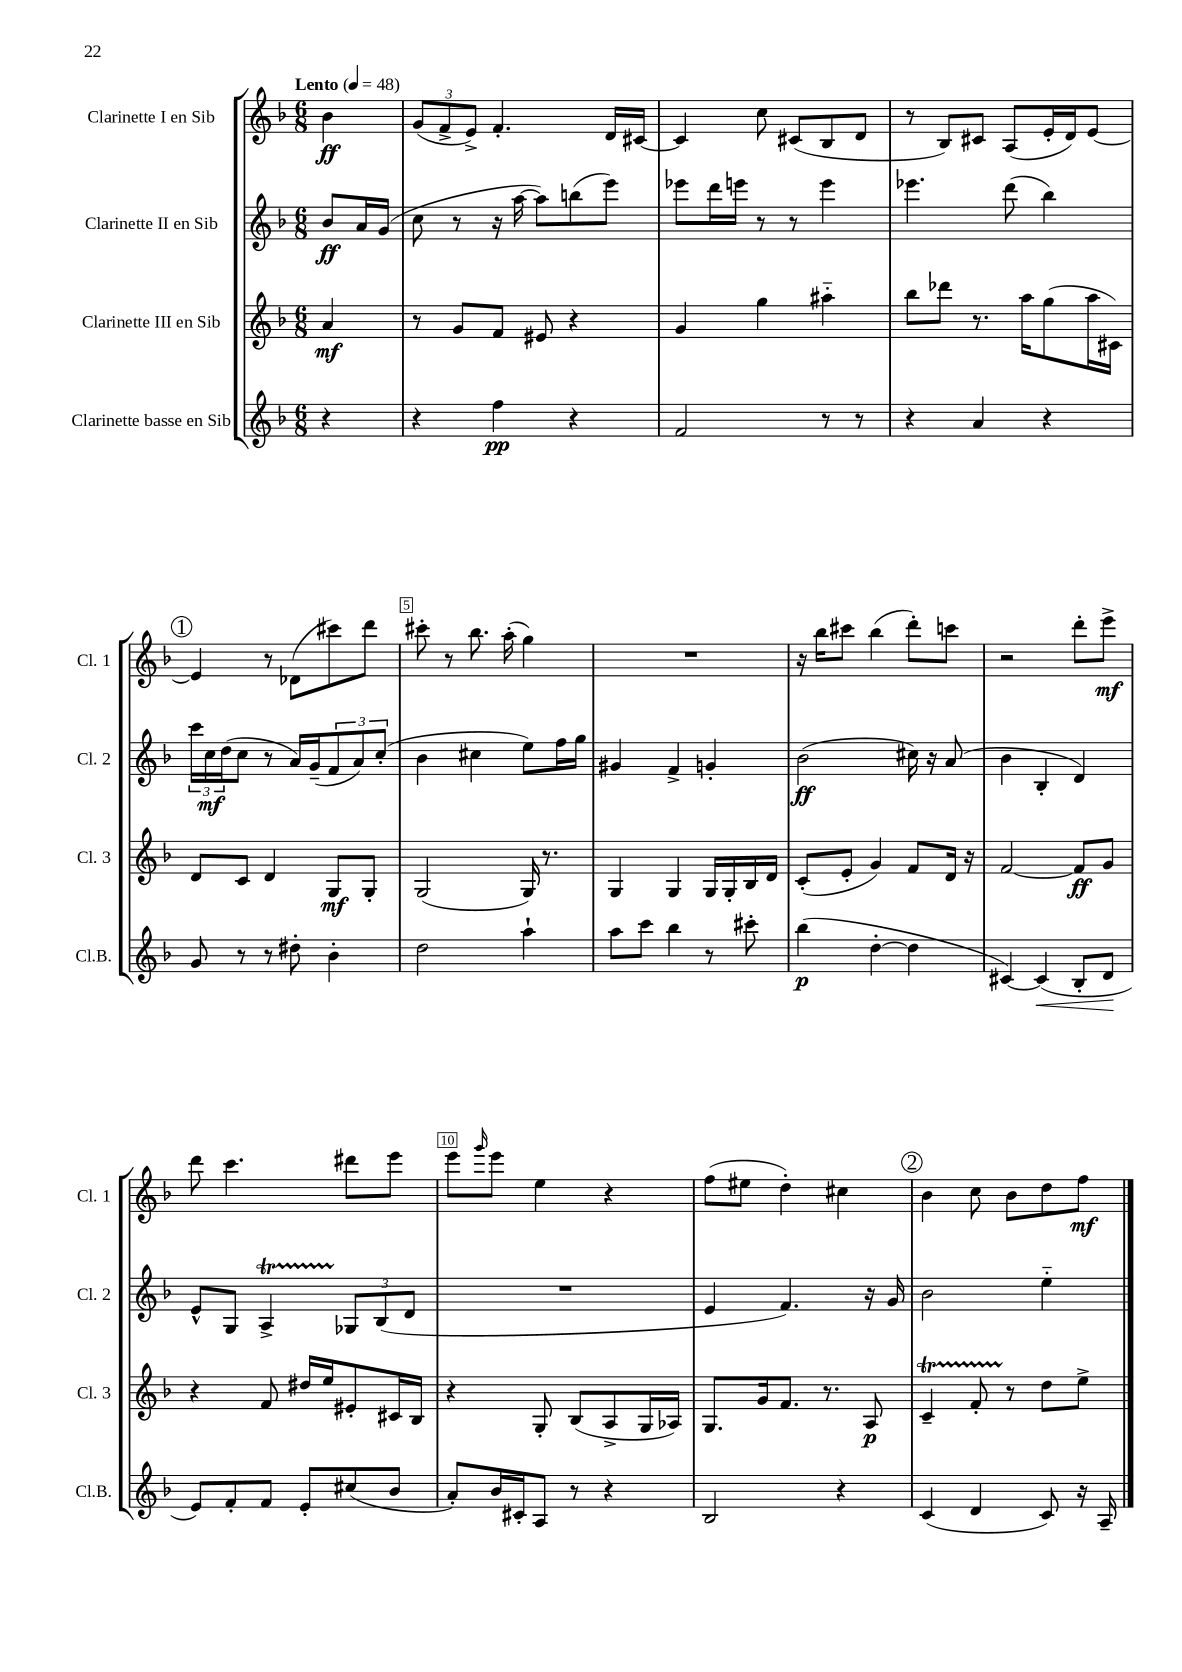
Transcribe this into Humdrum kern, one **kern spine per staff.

**kern	**kern	**kern	**kern
*staff4	*staff3	*staff2	*staff1
*clefG2	*clefG2	*clefG2	*clefG2
*k[b-]	*k[b-]	*k[b-]	*k[b-]
*M6/8	*M6/8	*M6/8	*M6/8
*MM48	*MM48	*MM48	*MM48
4r	4a	8b-	4b-
.	.	16a	.
.	.	(16g	.
=	=	=	=
4r	8r	8cc	(12g
.	.	.	12f^
.	8g	8r	.
.	.	.	12e^)
4ff	8f	16r	4.f'
.	.	[16aa	.
.	8e#	8aa])	.
4r	4r	(8bb	.
.	.	8eee)	16d
.	.	.	[16c#
=	=	=	=
2f	4g	8eee-	4c#]
.	.	16ddd	.
.	.	16eee	.
.	4gg	8r	8cc
.	.	8r	(8c#
8r	4aa#'~	4eee	8B-
8r	.	.	8d
=	=	=	=
4r	8bb-	4.eee-	8r
.	8ddd-	.	8B-)
4a	8.r	.	8c#
.	.	(8ddd	(8A
.	16aa	.	.
4r	(8gg	4bb-)	16e'
.	.	.	16d)
.	16aa	.	[8e
.	16c#)	.	.
=	=	=	=
8g	8d	24ccc	4e]
.	.	24cc	.
.	.	(24dd	.
8r	8c	8cc	.
8r	4d	8r	8r
8dd#'	.	16a)	(8d-
.	.	(16g~	.
4b-'	8G	12f	8ccc#)
.	.	12a)	.
.	8G'	.	8ddd
.	.	(12cc'	.
=	=	=	=
2dd	(2G	4b-	8ccc#'
.	.	.	8r
.	.	4cc#	8.bb-
.	.	.	(16aa'
4aa`	16G)	8ee)	4gg)
.	8.r	.	.
.	.	16ff	.
.	.	16gg	.
=	=	=	=
8aa	4G	4g#	2.r
8ccc	.	.	.
4bb-	4G	4f^	.
8r	16G	4g'	.
.	16G'	.	.
8ccc#'	16B-	.	.
.	16d	.	.
=	=	=	=
(4bb-	(8c'	(2b-	16r
.	.	.	16bb-
.	8e'	.	8ccc#
[4dd'	4g)	.	(4bb-
4dd]	8f	16cc#)	8ddd')
.	.	16r	.
.	16d	(8a	8ccc
.	16r	.	.
=	=	=	=
[4c#)	[2f	4b-	2r
(4c#]	.	4B-'	.
8B-'	8f]	4d)	8ddd'
8d	8g	.	8eee^
=	=	=	=
8e)	4r	8e^^	8ddd
8f'	.	8G	4.ccc
8f	8f	4A^	.
8e'	16dd#	.	.
.	16ee	.	.
(8cc#	8e#'	12G-	8ddd#
.	.	(12B-	.
8b-	16c#	.	8eee
.	.	12d	.
.	16B-	.	.
=	=	=	=
8a')	4r	2.r	8eee
.	.	.	16qqggg
16b-	.	.	8eee
16c#'	.	.	.
8A	8G'	.	4ee
8r	(8B-	.	.
4r	8A^	.	4r
.	16G	.	.
.	16A-)	.	.
=	=	=	=
2B-	8.G	4e	(8ff
.	.	.	8ee#
.	16g	.	.
.	8.f	4.f)	4dd')
.	8.r	.	.
4r	.	.	4cc#
.	8A	16r	.
.	.	16g	.
=	=	=	=
(4c	4c~	2b-	4b-
4d	8f'	.	8cc
.	8r	.	8b-
8c)	8dd	4ee'~	8dd
16r	8ee^	.	8ff
16A~	.	.	.
==	==	==	==
*-	*-	*-	*-
